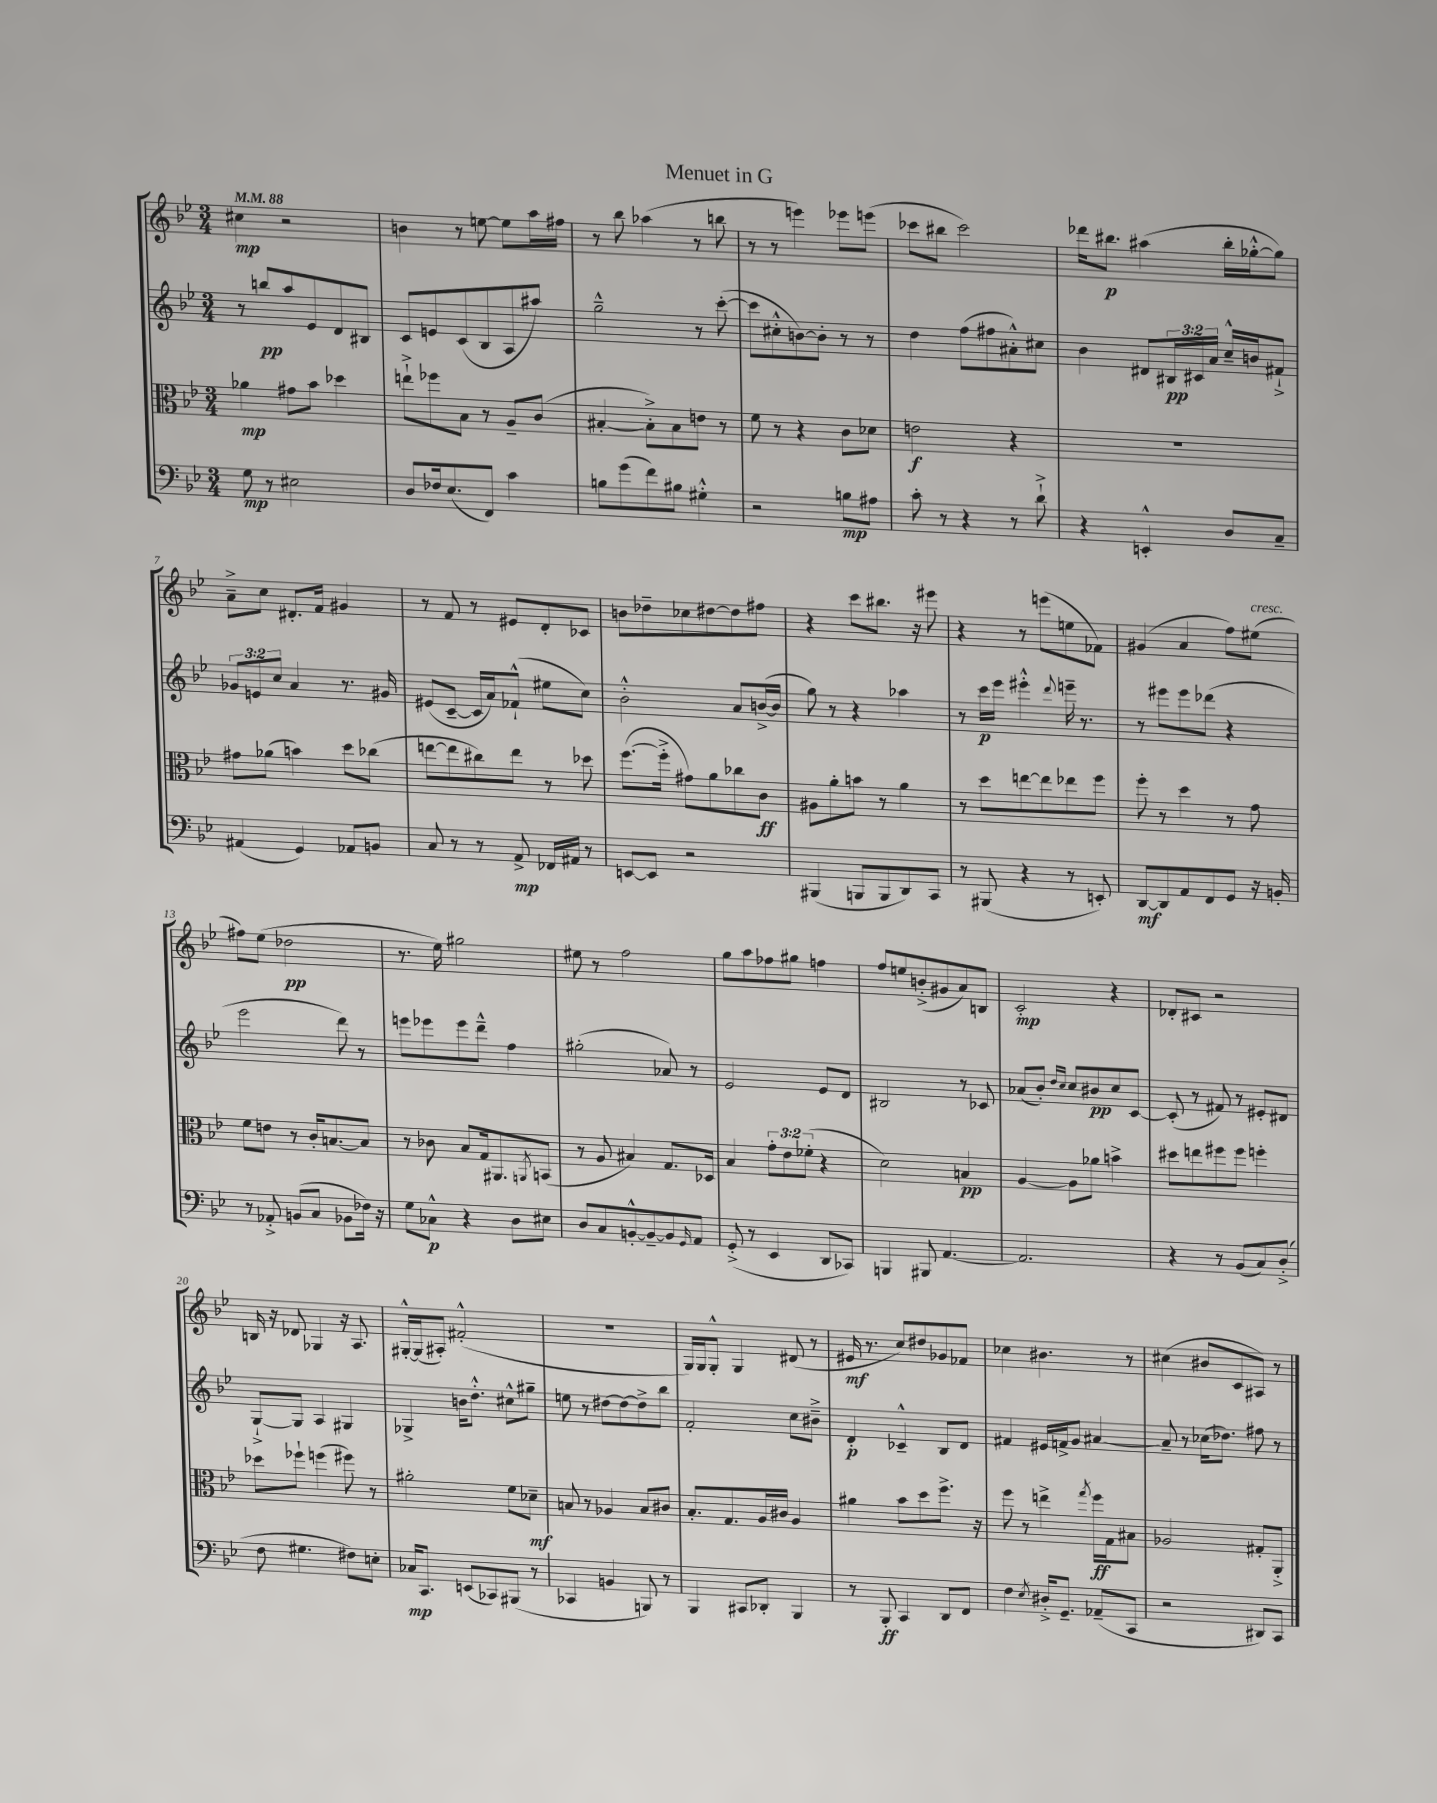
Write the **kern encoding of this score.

**kern	**dynam	**kern	**dynam	**kern	**dynam	**kern	**dynam
*part4	*part4	*part3	*part3	*part2	*part2	*part1	*part1
*staff4	*staff4	*staff3	*staff3	*staff2	*staff2	*staff1	*staff1
*clefF4	*	*clefC3	*	*clefG2	*	*clefG2	*
*k[b-e-]	*	*k[b-e-]	*	*k[b-e-]	*	*k[b-e-]	*
*M3/4	*	*M3/4	*	*M3/4	*	*M3/4	*
*MM88	*	*MM88	*	*MM88	*	*MM88	*
=1	=1	=1	=1	=1	=1	=1	=1
8G\	mp	4a-X\	mp	8r	.	4cc#X\	mp
8r	.	.	.	8bbn/L	pp	.	.
2E#X\	.	8g#X\L	.	8aa/	.	2r	.
.	.	8b-\J	.	8e-/	.	.	.
.	.	4dd-X\	.	8d/	.	.	.
.	.	.	.	8B#X/J	.	.	.
=2	=2	=2	=2	=2	=2	=2	=2
8D/L	.	8een`^\L	.	8c/L	.	4bn\	.
16F-X/k	.	8ff-X\	.	8en/	.	.	.
(8.E-/	.	.	.	.	.	.	.
.	.	8B-\J	.	(8c/	.	8r	.
8FF/J)	.	8r	.	8B-/	.	[8een\	.
4c\	.	8A~/L	.	8A/	.	8ee\L]	.
.	.	(8c/J	.	8aa#X/J)	.	16aa\L	.
.	.	.	.	.	.	16ff#X\JJ	.
=3	=3	=3	=3	=3	=3	=3	=3
8Bn\L	.	[4B#X'/	.	2gg~^^\	.	8r	.
(8g\	.	.	.	.	.	8bb-\	.
8f\)	.	8B#'^\L])	.	.	.	(4aa-X\	.
8B#X\J	.	8B#\	.	.	.	.	.
4G#X'^^\	.	8en\J	.	8r	.	8r	.
.	.	8r	.	([8ccc'\	.	8bbn\	.
=4	=4	=4	=4	=4	=4	=4	=4
2r	.	8f\	.	8ccc\L]	.	8r	.
.	.	8r	.	8cc#X'^^\	.	8r	.
.	.	4r	.	[8bn\)	.	4eeen\)	.
.	.	.	.	8b'\J]	.	.	.
8Bn\L	mp	8c\L	.	8r	.	8eee-X\L	.
8A#X\J	.	8d-X\J	.	8r	.	(8eeen\J	.
=5	=5	=5	=5	=5	=5	=5	=5
8c'\	.	2en\	f	4dd\	.	8ccc-X\L	.
8r	.	.	.	.	.	8bb#X\J	.
4r	.	.	.	(8ff\L	.	2ccc-\)	.
.	.	.	.	8ff#X\	.	.	.
8r	.	4r	.	8a#X'^^\)	.	.	.
8d`^\	.	.	.	8cc#X\J	.	.	.
=6	=6	=6	=6	=6	=6	=6	=6
4r	.	2.r	.	4b-\	.	16ddd-X\KL	.
.	.	.	.	.	.	8.bb#X\J	p
4EEn'^^/	.	.	.	8d#X/L	.	(4aa#X\	.
.	.	.	.	24B#X/L	pp	.	.
.	.	.	.	24c#X/	.	.	.
.	.	.	.	24a/JJ	.	.	.
8D/L	.	.	.	16cc~^^/LL	.	16bb#'\LL	.
.	.	.	.	16bn/J	.	[16gg-X'^^\J	.
8C~/J	.	.	.	8f#X`^/J	.	8gg-\J])	.
!!LO:LB:g=z
=7	=7	=7	=7	=7	=7	=7	=7
(4AA#X/	.	8g#X\L	.	12g-X/L	.	8a~^\L	.
.	.	.	.	12en/	.	.	.
.	.	(8a-X\J	.	.	.	8cc\J	.
.	.	.	.	12cc/J	.	.	.
4GG/)	.	4bn\)	.	4a/	.	8.d#X'/L	.
.	.	.	.	.	.	16f/Jk	.
8AA-X/L	.	8dd\L	.	8.r	.	4g#X/	.
8BBn/J	.	(8cc-X\J	.	.	.	.	.
.	.	.	.	16g#X/	.	.	.
=8	=8	=8	=8	=8	=8	=8	=8
8C/	.	[8een\L	.	(8e#X/L	.	8r	.
8r	.	8ee\]	.	[8c~/J	.	8f/	.
8r	.	8cc#X\)	.	16c/LL]	.	8r	.
.	.	.	.	16a/J)	.	.	.
8AA^/	mp	8ee\J	.	(8f-X`^^/J	.	8e#X/L	.
16FF-X/LL	.	8r	.	8ee#X\L	.	8d'/	.
16AA#X/JJ	.	.	.	.	.	.	.
8r	.	8dd-X\	.	8cc\J)	.	8c-X/J	.
=9	=9	=9	=9	=9	=9	=9	=9
[8EEn/L	.	([8.ff\L	.	2b-'^^\	.	8bn\L	.
8EE/J]	.	.	.	.	.	8dd-X~\	.
.	.	16ff'^\Jk]	.	.	.	.	.
2r	.	8g#X\L)	.	.	.	8cc-X\	.
.	.	8a\	.	.	.	[8dd#X\	.
.	.	8cc-X\	.	8a/L	.	8dd#\]	.
.	.	8c\J	ff	([16bn^/L	.	8ff#X\J	.
.	.	.	.	16b/JJ]	.	.	.
=10	=10	=10	=10	=10	=10	=10	=10
(4BBB#X/	.	8A#X\L	.	8gg\)	.	4r	.
.	.	8a'\	.	8r	.	.	.
8BBBn/L	.	8bn\J	.	4r	.	8ccc\L	.
8BBB/	.	8r	.	.	.	8.bb#X\J	.
8DD/)	.	4a\	.	4aa-X\	.	.	.
.	.	.	.	.	.	16r	.
8CC/J	.	.	.	.	.	8eee#X\	.
=11	=11	=11	=11	=11	=11	=11	=11
8r	.	8r	.	8r	.	4r	.
(8BBB#X/	.	8dd\L	.	16ccc\LL	p	.	.
.	.	.	.	16eee-\JJ	.	.	.
4r	.	[8een\	.	4eee#X'^^\	.	8r	.
.	.	8ee\]	.	.	.	(8eeen\L	.
.	.	.	.	8qqddd/	.	.	.
8r	.	8ee-X\	.	16eeen~\	.	8een\	.
.	.	.	.	8.r	.	.	.
8EEn'/)	.	8ff\J	.	.	.	8f-X\J)	.
=12	=12	=12	=12	=12	=12	=12	=12
[8DD/L	mf	8ff'\	.	8r	.	(4g#X/	.
8DD/]	.	8r	.	8eee#X\L	.	.	.
8AA/	.	4dd\	.	8eee#\	.	4a/	.
8FF/	.	.	.	(8ddd-X\J	.	.	.
8GG/J	.	8r	.	4r	.	8ff\L)	.
!	!	!	!	!	!	!LO:TX:a:i:t=cresc.	!
16r	.	8g\	.	.	.	(8ee#X\J	.
16BBn'/	.	.	.	.	.	.	.
!!LO:LB:g=z
=13	=13	=13	=13	=13	=13	=13	=13
8r	.	8f\L	.	2eee-\	.	8ff#X\L)	.
8AA-X'^/	.	8en\J	.	.	.	(8ee-\J	.
(8BBn/L	.	8r	.	.	.	2dd-X\	pp
8C/J	.	16c'/KL	.	.	.	.	.
.	.	[8.Bn/	.	.	.	.	.
8BB-X\L	.	.	.	8ddd\)	.	.	.
16F-X\Jk)	.	8B/J]	.	8r	.	.	.
16r	.	.	.	.	.	.	.
=14	=14	=14	=14	=14	=14	=14	=14
8G\L	.	8r	.	8eeen\L	.	8.r	.
8C-X^^\J	p	8c-X\	.	8eee-X\	.	.	.
.	.	.	.	.	.	16ee-\)	.
4r	.	8B-/L	.	8eee-\	.	2gg#X\	.
.	.	16G/k	.	8ddd~^^\J	.	.	.
.	.	8.AA#X/	.	.	.	.	.
8D\L	.	.	.	4ff\	.	.	.
.	.	8qAAn/	.	.	.	.	.
8E#X\J	.	(8BBn/J	.	.	.	.	.
=15	=15	=15	=15	=15	=15	=15	=15
8D/L	.	8r	.	(2gg#X'\	.	8ee#X\	.
8C/	.	8A/	.	.	.	8r	.
[8BBn'^^/	.	4B#X/)	.	.	.	2ff\	.
8BB~/_	.	.	.	.	.	.	.
8BB/]	.	8.G/L	.	8a-X/)	.	.	.
16qqGG/	.	.	.	.	.	.	.
8AA/J	.	.	.	8r	.	.	.
.	.	16D-X/Jk	.	.	.	.	.
=16	=16	=16	=16	=16	=16	=16	=16
(8GG'^/	.	4B-/	.	2e-/	.	8gg\L	.
8r	.	.	.	.	.	8aa\	.
4EE-/	.	12g'\L	.	.	.	8ff-X\	.
.	.	12e-\	.	.	.	.	.
.	.	.	.	.	.	8gg#X\J	.
.	.	(12f-X'\J	.	.	.	.	.
8DD/L	.	4r	.	8e-/L	.	4ffn\	.
8CC-X/J)	.	.	.	8d/J	.	.	.
=17	=17	=17	=17	=17	=17	=17	=17
4BBBn/	.	2d\)	.	2B#X/	.	8ff/L	.
.	.	.	.	.	.	8een/	.
8BBB#X/	.	.	.	.	.	(8bn'^/	.
[4.AA/	.	.	.	.	.	8g#X/	.
.	.	4Bn/	pp	8r	.	8a/)	.
.	.	.	.	8c-X/	.	8Bn/J	.
=18	=18	=18	=18	=18	=18	=18	=18
2.AA/]	.	[4A/	.	(8a-X/L	.	2c'/	mp
.	.	.	.	8b-'/J)	.	.	.
.	.	.	.	16qqdd/LL	.	.	.
.	.	.	.	16qqcc/JJ	.	.	.
.	.	8A\L]	.	8cc/L	.	.	.
.	.	8a-X\J	.	8b#X/	pp	.	.
.	.	4bn^\	.	8cc/	.	4r	.
.	.	.	.	[8c/J	.	.	.
=19	=19	=19	=19	=19	=19	=19	=19
4r	.	8dd#X\L	.	(8c'/]	.	8d-X'/L	.
.	.	8een\	.	8r	.	8c#X/J	.
8r	.	8ff#X\	.	8f#X/)	.	2r	.
(8BB-/L	.	8ff#\J	.	8r	.	.	.
8C/)	.	4ffn'\	.	8e#X'/L	.	.	.
(8D'^/J	.	.	.	8d#X/J	.	.	.
!!LO:LB:g=z
=20	=20	=20	=20	=20	=20	=20	=20
8F\	.	8dd-X\L	.	[8G`^/L	.	16Bn/	.
.	.	.	.	.	.	16r	.
4.G#X\	.	8ff-X`\J	.	8G/J]	.	8d-X/	.
.	.	(4ffn\	.	4A/	.	4G-X/	.
8F#X\L)	.	8ff#X\)	.	4G#X/	.	16r	.
.	.	.	.	.	.	8.A/	.
8En'\J	.	8r	.	.	.	.	.
=21	=21	=21	=21	=21	=21	=21	=21
16C-X/KL	mp	2a#X'\	.	4G-X^/	.	[16G#X'^^/LL	.
8.CC/J	.	.	.	.	.	(16G#/J]	.
.	.	.	.	.	.	8A#X'/J)	.
(8EEn/L	.	.	.	16bn\KL	.	(2f#X'^^/	.
.	.	.	.	8.dd'^^\J	.	.	.
8CC-X/)	.	.	.	.	.	.	.
(8BBB#X/J	.	8f\L	.	8cc#X^^\L	.	.	.
8r	.	8d-X~\J	mf	8gg#X~\J	.	.	.
=22	=22	=22	=22	=22	=22	=22	=22
4CC-X/	.	8Bn/	.	8een\	.	2.r	.
.	.	8r	.	8r	.	.	.
4BBn/	.	4A-X/	.	[8dd#X\L	.	.	.
.	.	.	.	8dd#\_	.	.	.
8BBBn/)	.	8B/L	.	8dd#^\]	.	.	.
8r	.	8c#X/J	.	8bb-\J	.	.	.
=23	=23	=23	=23	=23	=23	=23	=23
4BBB-/	.	8.B-'/L	.	2f'/	.	16G/LL)	.
.	.	.	.	.	.	16G/J	.
.	.	.	.	.	.	8G'^^/J	.
.	.	8.G/	.	.	.	.	.
8CC#X/L	.	.	.	.	.	4G/	.
8DD-X'/J	.	16A/L	.	.	.	.	.
.	.	16c#X/JJ	.	.	.	.	.
4BBB-/	.	4A/	.	8cc\L	.	(8d#X/	.
.	.	.	.	8b#X~^\J	.	8r	.
=24	=24	=24	=24	=24	=24	=24	=24
8r	.	4a#X\	.	4d'/	p	16e#X/	mf
.	.	.	.	.	.	8.r	.
8BBB-'/	ff	.	.	.	.	.	.
4CC/	.	8b-\L	.	4c-X~^^/	.	8cc/L)	.
.	.	8dd\	.	.	.	8dd#X/	.
8DD/L	.	8.ff^\J	.	8B-/L	.	8g-X/	.
8FF/J	.	.	.	8d/J	.	8f-X/J	.
.	.	16r	.	.	.	.	.
=25	=25	=25	=25	=25	=25	=25	=25
4F\	.	8ff\	.	4f#X/	.	4cc-X\	.
.	.	8r	.	.	.	.	.
8qE-/	.	.	.	.	.	.	.
16D#X'^/KL	.	4een^\	.	16e#X/LL	.	4.b#X\	.
8.GG~/J	.	.	.	16fn^/J	.	.	.
.	.	.	.	8g/J	.	.	.
.	.	8qgg/	.	.	.	.	.
(8AA-X~/L	.	16ff\LL	ff	[4a#X/	.	.	.
.	.	16G\J	.	.	.	.	.
8CC/J	.	8B#X\J	.	.	.	8r	.
=26	=26	=26	=26	=26	=26	=26	=26
2r	.	2A-X/	.	8a#~/]	.	(4cc#X\	.
.	.	.	.	8r	.	.	.
.	.	.	.	(16cc-X\KL	.	8b#X/L	.
.	.	.	.	8.dd-X\J)	.	.	.
.	.	.	.	.	.	8c/	.
8DD#X/L)	.	8G#X'/L	.	8ff#X\	.	8A#X/J)	.
8CC/J	.	8AA'^/J	.	8r	.	8r	.
==	==	==	==	==	==	==	==
*-	*-	*-	*-	*-	*-	*-	*-
